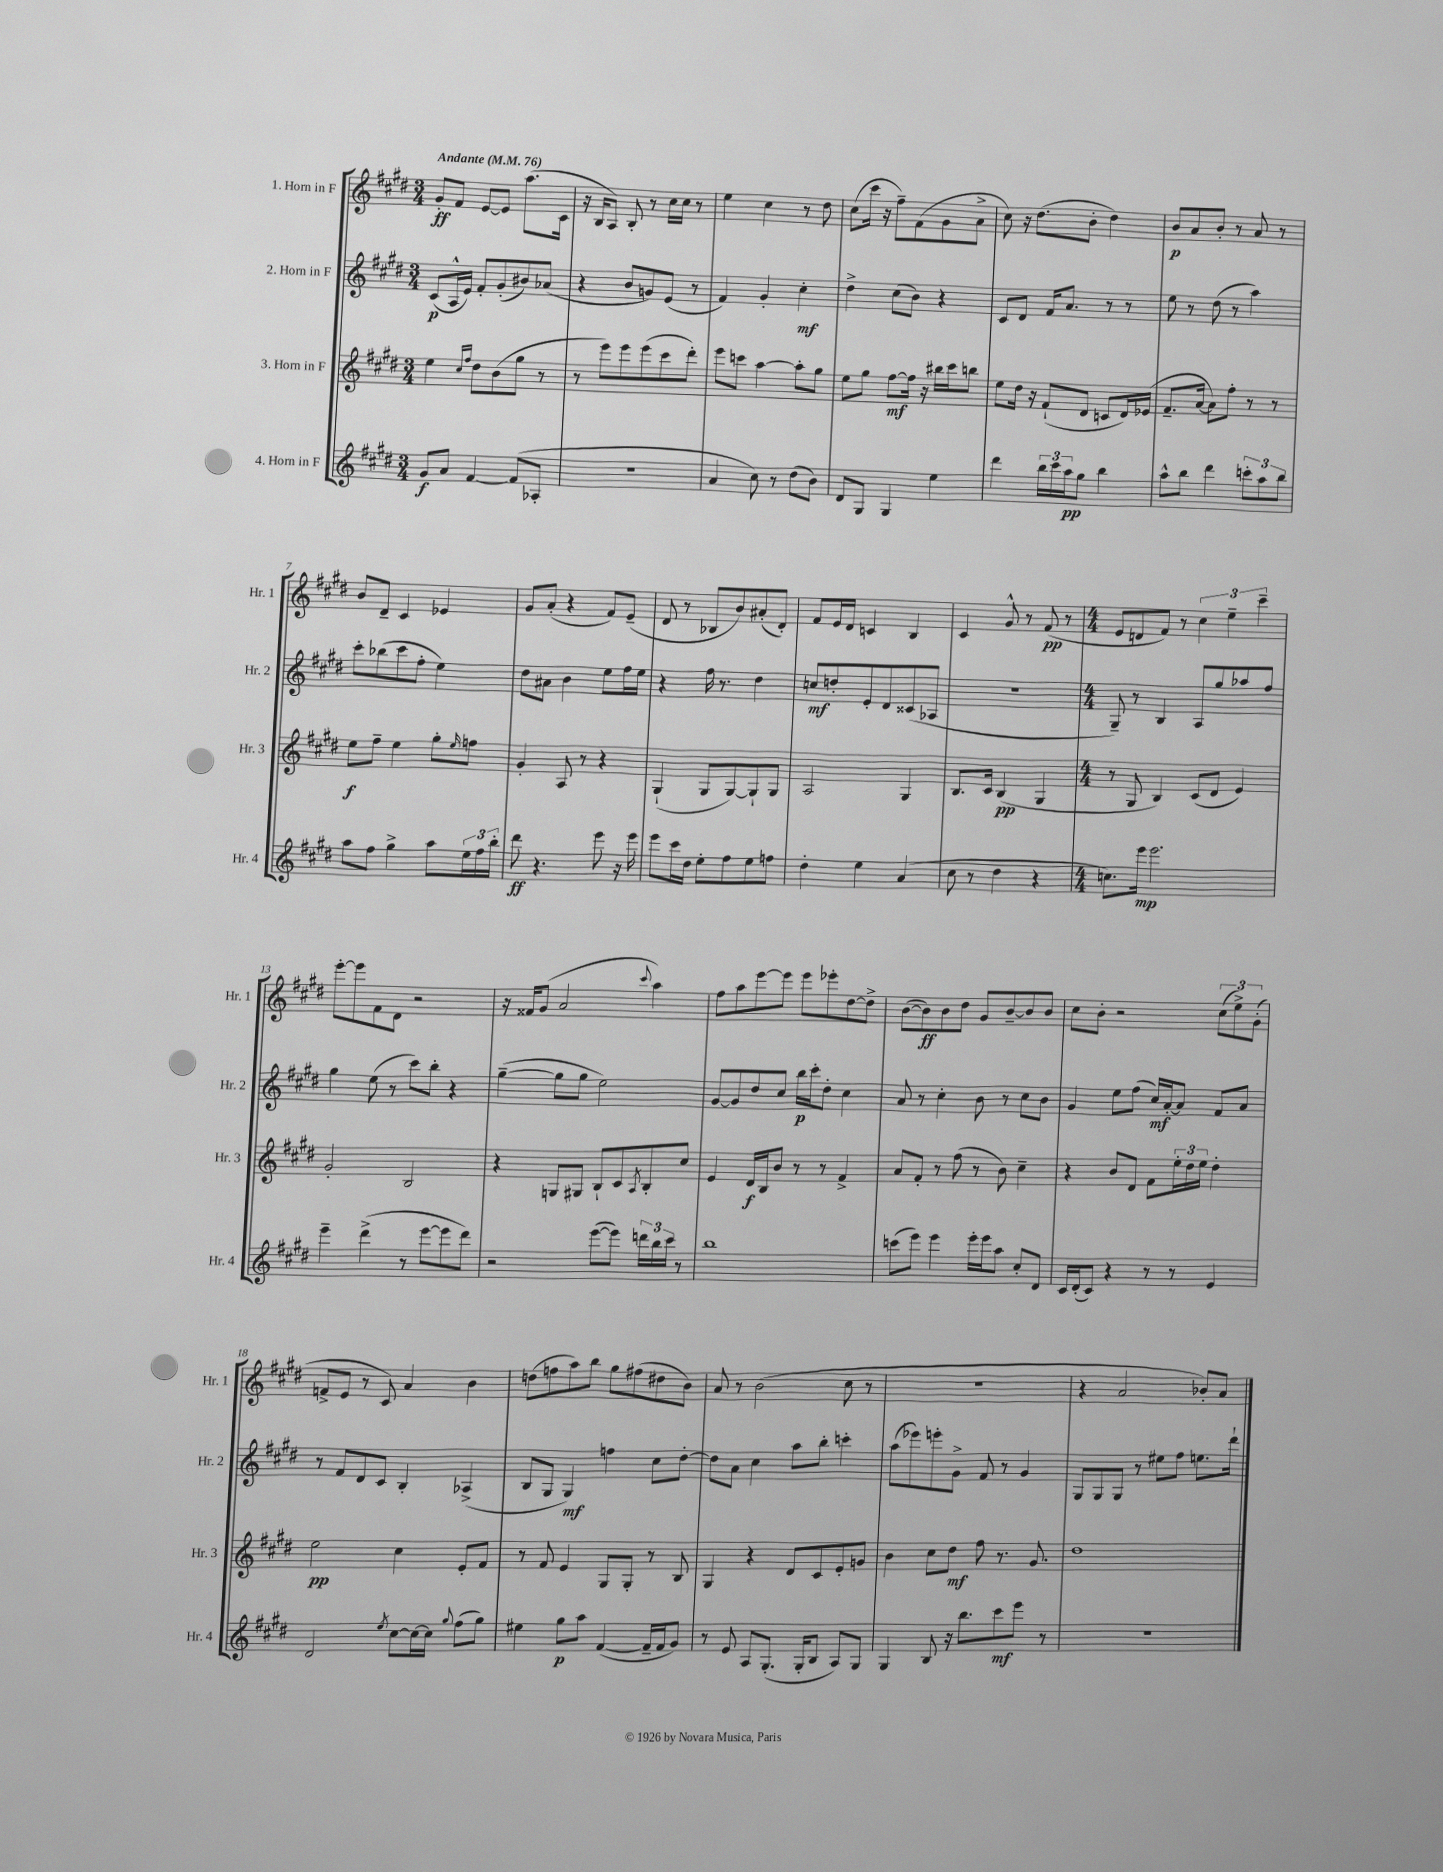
<<
\new StaffGroup <<
\new Staff = "s0" \with { instrumentName = "1. Horn in F" shortInstrumentName = "Hr. 1" } {
    \clef treble \key e \major \numericTimeSignature \time 3/4 \tempo "Andante" 4 = 76
    gis'8-.\ff fis'8 e'8~ e'8 a''8.( cis'16 |
    r16 b16 a8) b8-. r8 cis''16 cis''16 r8 |
    e''4 cis''4 r8 dis''8 |
    cis''8( cis'''16 r16 fis''8--) fis'8( gis'8 a'8-> |
    cis''8) r16 dis''8.( b'8-. dis''4) |
    b'8\p a'8 b'8-. r8 a'8 r8 |
    b'8 dis'8-- cis'4 ees'4 |
    gis'8 a'8-.( r4 fis'8) e'8--( |
    dis'8 r8 bes8 b'8) ais'8-.( dis'8-.) |
    fis'8 e'16 dis'16 c'4 b4 |
    cis'4 gis'8-^ r8 fis'8\pp( r8 |
    \numericTimeSignature \time 4/4 e'8 d'8 fis'8) r8 \tuplet 3/2 { cis''4 e''4-- cis'''4-- } |
    e'''8~-. e'''8 fis'8 dis'8 r2 |
    r16 fisis'16 gis'8( a'2 \appoggiatura { cis'''8 } a''4) |
    fis''8 a''8 e'''8~ e'''8 e'''8 ees'''8-. dis''8~ dis''8-> |
    b'8~( b'8\ff) b'8 dis''8 gis'8 b'8~-- b'8 b'8 |
    cis''8 b'8-. r2 \tuplet 3/2 { cis''8( e''8->) gis'8-.( } |
    f'8-> e'8 r8 cis'8) a'4 b'4 |
    d''8( f''8 a''8) b''8 gis''8 fis''8( dis''8 b'8) |
    a'8 r8 b'2( cis''8 r8 |
    r1 |
    r4 a'2 bes'8-.) a'8 \bar "|." |
}
\new Staff = "s1" \with { instrumentName = "2. Horn in F" shortInstrumentName = "Hr. 2" } {
    \clef treble \key e \major \numericTimeSignature \time 3/4
    cis'8\p( a16-^ e'16) fis'8-. gis'8-.( bis'8) aes'8( |
    r4 b'8 g'8) e'8( r8 |
    fis'4) gis'4-. cis''4-.\mf |
    dis''4-> cis''8( b'8) r4 |
    cis'8 dis'8 fis'16 a'8. r8 r8 |
    e''8 r8 dis''8( r8 a''4) |
    cis'''8-. bes''8( cis'''8 fis''8-. e''4) |
    dis''8 ais'8 b'4 e''8 fis''16 e''16 |
    r4 fis''16 r8. dis''4 |
    c''8\mf d''8-. e'8-. dis'8 cisis'8( aes8 |
    R2. |
    \numericTimeSignature \time 4/4 gis8--) r8 b4 a8 gis''8 aes''8 fis''8 |
    gis''4 e''8( r8 cis'''8) b''8-. r4 |
    gis''4~--( gis''8 gis''8 e''2) |
    gis'8~ gis'8 dis''8 cis''8 b''16\p cis'''16-. dis''8-. cis''4 |
    a'8 r8 cis''4-. b'8 r8 cis''8 b'8 |
    gis'4 e''8 fis''8( cis''16\mf) a'16~-. a'8 fis'8 a'8 |
    r8 fis'8 dis'8 cis'8 b4-. aes4->( |
    b8 gis8 gis4\mf) f''4 cis''8 dis''8~-. |
    dis''8 a'8 cis''4 a''8 b''8-. c'''4-. |
    a''8( ees'''8) e'''8-. gis'8-> fis'8 r8 gis'4 |
    gis8 gis8 gis8 r8 eis''8 fis''8 e''8. dis'''16-! \bar "|." |
}
\new Staff = "s2" \with { instrumentName = "3. Horn in F" shortInstrumentName = "Hr. 3" } {
    \clef treble \key e \major \numericTimeSignature \time 3/4
    e''4 \grace { cis''16 fis''16 } dis''8 b'8( gis''8 r8 |
    r8 e'''8) e'''8 e'''8( cis'''8 dis'''8-.) |
    e'''8 c'''8 a''4~ a''8-. gis''8 |
    e''8 gis''8 fis''8~\mf fis''16 r16 bis''16 cis'''16 b''8 |
    e''8 dis''16 r16 fis'8-!( dis'8 c'8 dis'16) ees'16( |
    fis'8.-- a'16~ a'8) fis''8-. r8 r8 |
    e''8\f fis''8-- e''4 gis''8-. \grace { e''16 } f''8 |
    gis'4-. a8 r8 r4 |
    gis4-!( gis8 gis8~) gis8-! gis8 |
    a2 gis4 |
    b8. cis'16 b4\pp( gis4 |
    \numericTimeSignature \time 4/4 r8 gis8 b4) cis'8( dis'8 e'4) |
    gis'2-. b2 |
    r4 g8 gis8 b8-! cis'8 \acciaccatura { a8 } b8-. cis''8 |
    e'4 dis'16\f b16 b'8 r8 r8 fis'4-> |
    a'8 fis'8-. r8 fis''8( r8 b'8) cis''4-- |
    r4 b'8 dis'8 fis'8 \tuplet 3/2 { e''16-. dis''16 e''16 } dis''4-. |
    e''2\pp cis''4 e'8-. fis'8 |
    r8 fis'8 e'4 gis8 gis8-. r8 b8 |
    gis4 r4 dis'8 cis'8 e'8-. g'8 |
    b'4 cis''8 dis''8\mf fis''8 r8. gis'8. |
    dis''1 \bar "|." |
}
\new Staff = "s3" \with { instrumentName = "4. Horn in F" shortInstrumentName = "Hr. 4" } {
    \clef treble \key e \major \numericTimeSignature \time 3/4
    gis'8\f a'8 fis'4~ fis'8( aes8-. |
    R2. |
    a'4 cis''8) r8 dis''8( b'8) |
    dis'8 gis8 gis4 e''4 |
    dis'''4 \tuplet 3/2 { b''16 cis'''16 a''16\pp } gis''8 b''4 |
    a''8-^ b''8 dis'''4 \tuplet 3/2 { c'''8-. a''8 b''8 } |
    a''8 fis''8 gis''4-> a''8 \tuplet 3/2 { e''16 fis''16 b''16-. } |
    dis'''8\ff r4. e'''8 r16 e'''16 |
    e'''8 cis'''16 dis''16 e''8-. fis''8 e''8 f''8 |
    dis''4-. e''4 a'4( |
    cis''8 r8 dis''4 r4 |
    \numericTimeSignature \time 4/4 c''8.) e'''16\mp e'''2. |
    e'''4-- dis'''4->( r8 e'''8~ e'''8 dis'''8) |
    r2 e'''8~( e'''8) \tuplet 3/2 { d'''16 b''16 cis'''16 } r8 |
    b''1 |
    c'''8( e'''8) e'''4 e'''16-. e'''16 a''8 cis''8-. dis'8 |
    cis'16 dis'16-.( cis'8) r4 r8 r8 e'4 |
    dis'2 \acciaccatura { e''8 } cis''8~ cis''16~ cis''16 \appoggiatura { gis''8 } fis''8( gis''8) |
    eis''4 gis''8\p a''8 fis'4~( fis'16-- fis'16 gis'8) |
    r8 e'8 a8 gis8.-.( gis16-. b8 a8) gis8 |
    gis4 b8 r16 b''8. cis'''8\mf e'''8 r8 |
    r1 \bar "|." |
}
>>
>>
